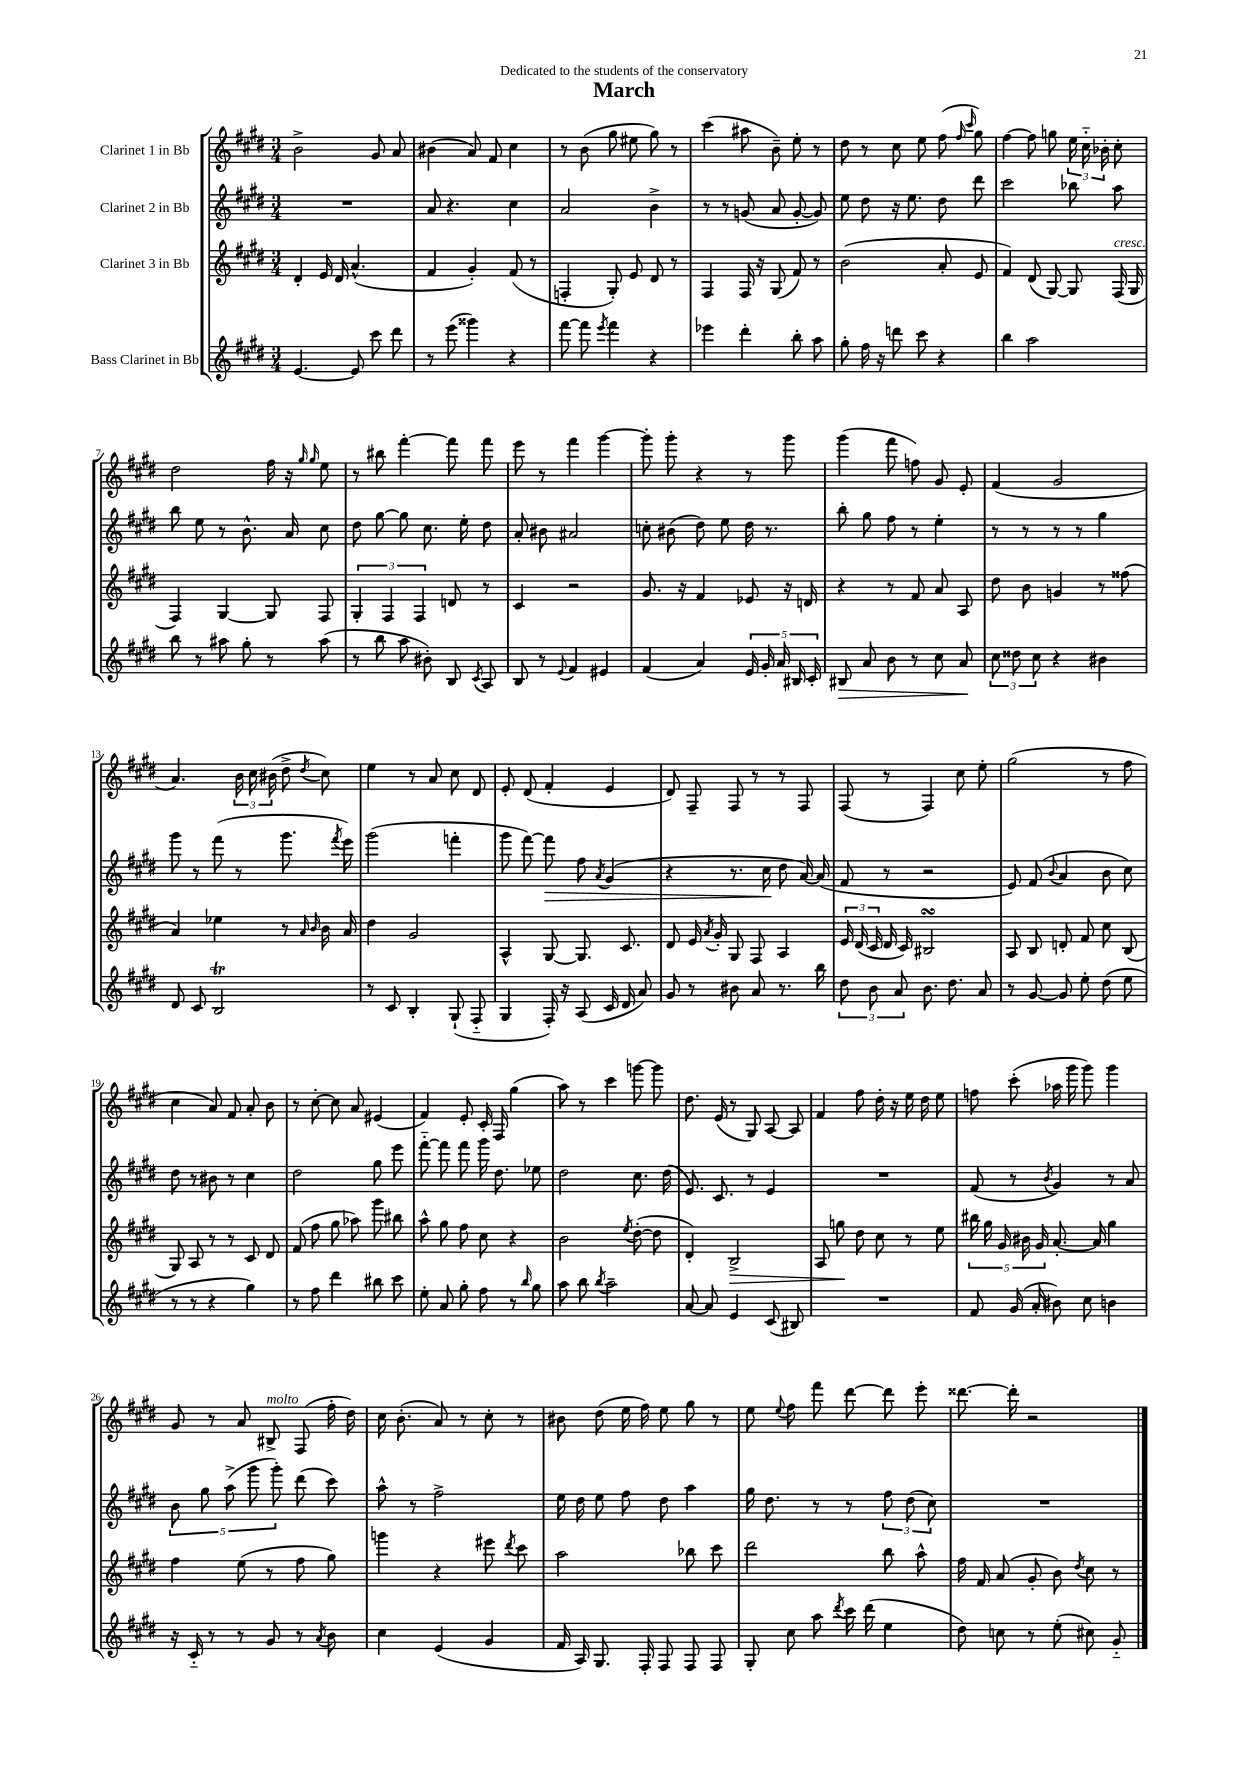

**kern	**kern	**kern	**kern
*staff4	*staff3	*staff2	*staff1
*clefG2	*clefG2	*clefG2	*clefG2
*k[f#c#g#d#]	*k[f#c#g#d#]	*k[f#c#g#d#]	*k[f#c#g#d#]
*M3/4	*M3/4	*M3/4	*M3/4
[4.e	4d#'	2.r	2b^
.	16e	.	.
.	16d#	.	.
8e]	(4.a^^	.	.
8ccc#	.	.	8g#
8ddd#	.	.	8a
=	=	=	=
8r	4f#	8a	(4b#
(8eee	.	4.r	.
4ggg##)	4g#')	.	8a)
.	.	.	8f#
4r	(8f#	4cc#	4cc#
.	8r	.	.
=	=	=	=
[8fff#	4F'	2a	8r
8fff#]	.	.	(8b
8qeee	.	.	.
4fff#	8G#')	.	8gg#
.	8e	.	8ee#
4r	8d#	4b^	8gg#)
.	8r	.	8r
=	=	=	=
4eee-	4F#	8r	(4ccc#
.	.	8r	.
4ddd#'	16F#	(8g	8aa#
.	16r	.	.
.	(8G#	8a	8b~)
8bb'	8f#)	[8g'	8ee'
8aa	8r	8g])	8r
=	=	=	=
8gg#'	(2b	8ee	8dd#
16ff#	.	8dd#	8r
16r	.	.	.
8ddd	.	16r	8cc#
.	.	8.ee	.
8ccc#	.	.	8ee
4r	8a'	8dd#	(8ff#
.	.	.	16qqff#
.	.	.	16qqccc#
.	8e	8ddd#	8gg#)
=	=	=	=
4bb	4f#)	2ccc#	[4ff#
2aa	(8d#	.	8ff#]
.	[8G#)	.	8gg
.	8G#]	8bb-	24ee
.	.	.	24cc#'~
.	.	.	24b-'
.	(16F#	8aa	8cc#'
.	16G#	.	.
=	=	=	=
8bb	4F#)	8bb	2dd#
8r	.	8ee	.
8aa#	[4G#	8r	.
8gg#'	.	8.b^^	.
8r	8G#]	.	16ff#
.	.	16a	16r
.	.	.	16qqgg#
.	.	.	16qqgg#
(8aa#	8F#	8cc#	8ee
=	=	=	=
8r	6G#'	8dd#	8r
8bb	.	[8gg#	8bb#
.	6F#	.	.
8aa	.	8gg#]	[4fff#'
.	6F#	.	.
8b#')	.	8.cc#	.
8B	8d	.	8fff#]
.	.	16ee'	.
8qc#	.	.	.
8A	8r	8dd#	8fff#
=	=	=	=
8B	4c#	8a'	8eee
8r	.	8b#	8r
8qqe	.	.	.
4f#	2r	2a#	4fff#
4e#	.	.	[4ggg#
=	=	=	=
(4f#	8.g#	8cc'	8ggg#']
.	.	(8b#	8ggg#'
.	16r	.	.
4a)	4f#	8dd#)	4r
.	.	8ee	.
20e	8e-	16dd#	8r
20g#'	.	.	.
.	.	8.r	.
20a	.	.	.
.	16r	.	8ggg#
20B#	.	.	.
.	16d	.	.
20c#'	.	.	.
=	=	=	=
8B#	4r	8bb'	(4ggg#
8a	.	8gg#	.
8b	8r	8ff#	8fff#
8r	8f#	8r	8ff)
8cc#	8a	4ee'	8g#
8a	8A	.	8e'
=	=	=	=
12cc#	8dd#	8r	(4f#
12dd##	.	.	.
.	8b	8r	.
12cc#	.	.	.
4r	4g	8r	2g#
.	.	8r	.
4b#	8r	4gg#	.
.	(8ff##	.	.
=	=	=	=
8d#	4a)	8ggg#	4.a)
8c#	.	8r	.
2B	4ee-	(8fff#	.
.	.	8r	24b
.	.	.	24cc#
.	.	.	(24b#
.	8r	8.ggg#	8dd#^
.	16qqa	.	.
.	16qqb	.	8qdd#
.	16b	.	8cc#)
.	.	8qfff#	.
.	16a	16eee)	.
=	=	=	=
8r	4dd#	(2ggg#	4ee
8c#	.	.	.
4B'	2g#	.	8r
.	.	.	8a
(8G#`	.	4fff'	8cc#
8F#'~	.	.	8d#
=	=	=	=
4G#	4A^^	8ggg#	8e'
.	.	[8fff#)	(8d#
16F#')	[8G#	8fff#]	4f#'
16r	.	.	.
(8A	8.G#]	8ff#	.
.	.	8qa	.
16c#	.	(4g#	4e
16d#	8.c#	.	.
8a)	.	.	.
=	=	=	=
8g#	8d#	4r	8d#)
8r	16e	.	8F#~
.	8qa	.	.
.	16g#'	.	.
8b#	8G#	8.r	8F#
8a	8F#	.	8r
.	.	16cc#	.
8.r	4A	8dd#	8r
.	.	[16a)	8F#
16bb	.	(16a]	.
=	=	=	=
12dd#	24e	8f#	(8F#
.	(24d#	.	.
12b	24c#	.	.
.	16d#	8r	8r
12a	.	.	.
.	16c#)	.	.
8.b	2B#	2r	4F#)
8.dd#	.	.	.
.	.	.	8cc#
8a	.	.	8ee'
=	=	=	=
8r	8A	8e)	(2gg#
[8g#	8B	(8f#	.
.	.	8qqb	.
8g#]	8d'	4a	.
8ee'	8f#	.	.
(8dd#	8cc#	8b	8r
8ee	(8B	8cc#)	8ff#
=	=	=	=
8r	8G#)	8dd#	4cc#
8r	8A	8r	.
4r	8r	8b#	8a)
.	8r	8r	8f#
4gg#)	8c#	4cc#	8a'
.	8d#	.	8b
=	=	=	=
8r	(8f#	2dd#	8r
8ff#	8ff#	.	[8cc#'
4ddd#	8gg#	.	8cc#]
.	8aa-)	.	8a
8bb#	8ggg#	8gg#	(4e#
8ccc#	8bb#	8eee	.
=	=	=	=
8ee'	8aa^^	[8fff#'~	4f#)
8a	8gg#	8fff#]	.
8gg#'	8ff#	8fff#	8e'
8ff#	8cc#	16ggg#	16c#'
.	.	8.dd#	16F#
8r	4r	.	(4gg#
16qqbb	.	.	.
8gg#	.	8ee-	.
=	=	=	=
8aa	2b	2dd#	8aa)
8bb	.	.	8r
8qbb	.	.	.
2aa~	.	.	4ccc#
.	8qee	.	.
.	([8dd#'	8.cc#	[8ggg
.	8dd#]	.	8ggg]
.	.	(16dd#	.
=	=	=	=
[8a	4d#')	8.e)	8.dd#
8a]	.	.	.
.	.	8.c#	(16e
4e	2B^	.	8r
.	.	8r	8G#)
(8c#	.	4e	[8A
8B#)	.	.	8A]
=	=	=	=
2.r	8A	2.r	4f#
.	8gg	.	.
.	8dd#	.	8ff#
.	8cc#	.	16dd#'
.	.	.	16r
.	8r	.	16ee
.	.	.	16dd#
.	8ee	.	8ee
=	=	=	=
8f#	20bb#	(8f#	8ff
.	20gg#	.	.
.	20g#	.	.
(16g#	.	8r	(8ccc#'
.	20b#	.	.
16a'	.	.	.
.	20g#	.	.
.	.	8qb	.
8b#)	[8.a'	4g#)	16aa-
.	.	.	16ggg#
8cc#	.	.	8ggg#)
.	16a]	.	.
4b	4gg#	8r	4ggg#
.	.	8a	.
=	=	=	=
16r	4ff#	10b	8g#
16c#'~	.	.	.
.	.	10gg#	.
8r	.	.	8r
.	.	(10aa^	.
8r	(8ee	.	8a
.	.	10ggg#	.
8g#	8r	.	8B#^
.	.	10ggg#')	.
8r	8ff#	(8ddd#	(8F#
8qa	.	.	.
8b	8gg#)	8ccc#)	16ff#'
.	.	.	16dd#)
=	=	=	=
4cc#	4ggg	8aa^^	16cc#
.	.	.	(8.b'
.	.	8r	.
(4e	4r	2ff#^	8a)
.	.	.	8r
4g#	8eee#	.	8cc#'
.	8qddd#	.	.
.	8ccc#	.	8r
=	=	=	=
16f#	2aa	16ee	8b#
16A)	.	16dd#	.
8.G#	.	8ee	(8dd#
.	.	8ff#	16ee
16F#'	.	.	16ff#)
8F#	.	8dd#	8ee
8F#	8bb-	4aa	8gg#
8F#	8ccc#	.	8r
=	=	=	=
8G#'	2ddd#	16gg#	8ee
.	.	8.dd#	.
.	.	.	8qqee
8cc#	.	.	8ff#
8aa	.	8r	8fff#
8qddd#	.	.	.
16ccc#	.	8r	[8ddd#
(16ddd#	.	.	.
4ee	8bb	12ff#	8ddd#]
.	.	(12dd#	.
.	8aa^^	.	8eee'
.	.	12cc#)	.
=	=	=	=
8dd#)	16ff#	2.r	[8.ddd##
.	16f#	.	.
8cc	(8a	.	.
.	.	.	16ddd##']
8r	8g#'	.	2r
(8ee'	8b)	.	.
.	8qdd#	.	.
8cc#)	8cc#	.	.
8g#'~	8r	.	.
==	==	==	==
*-	*-	*-	*-
